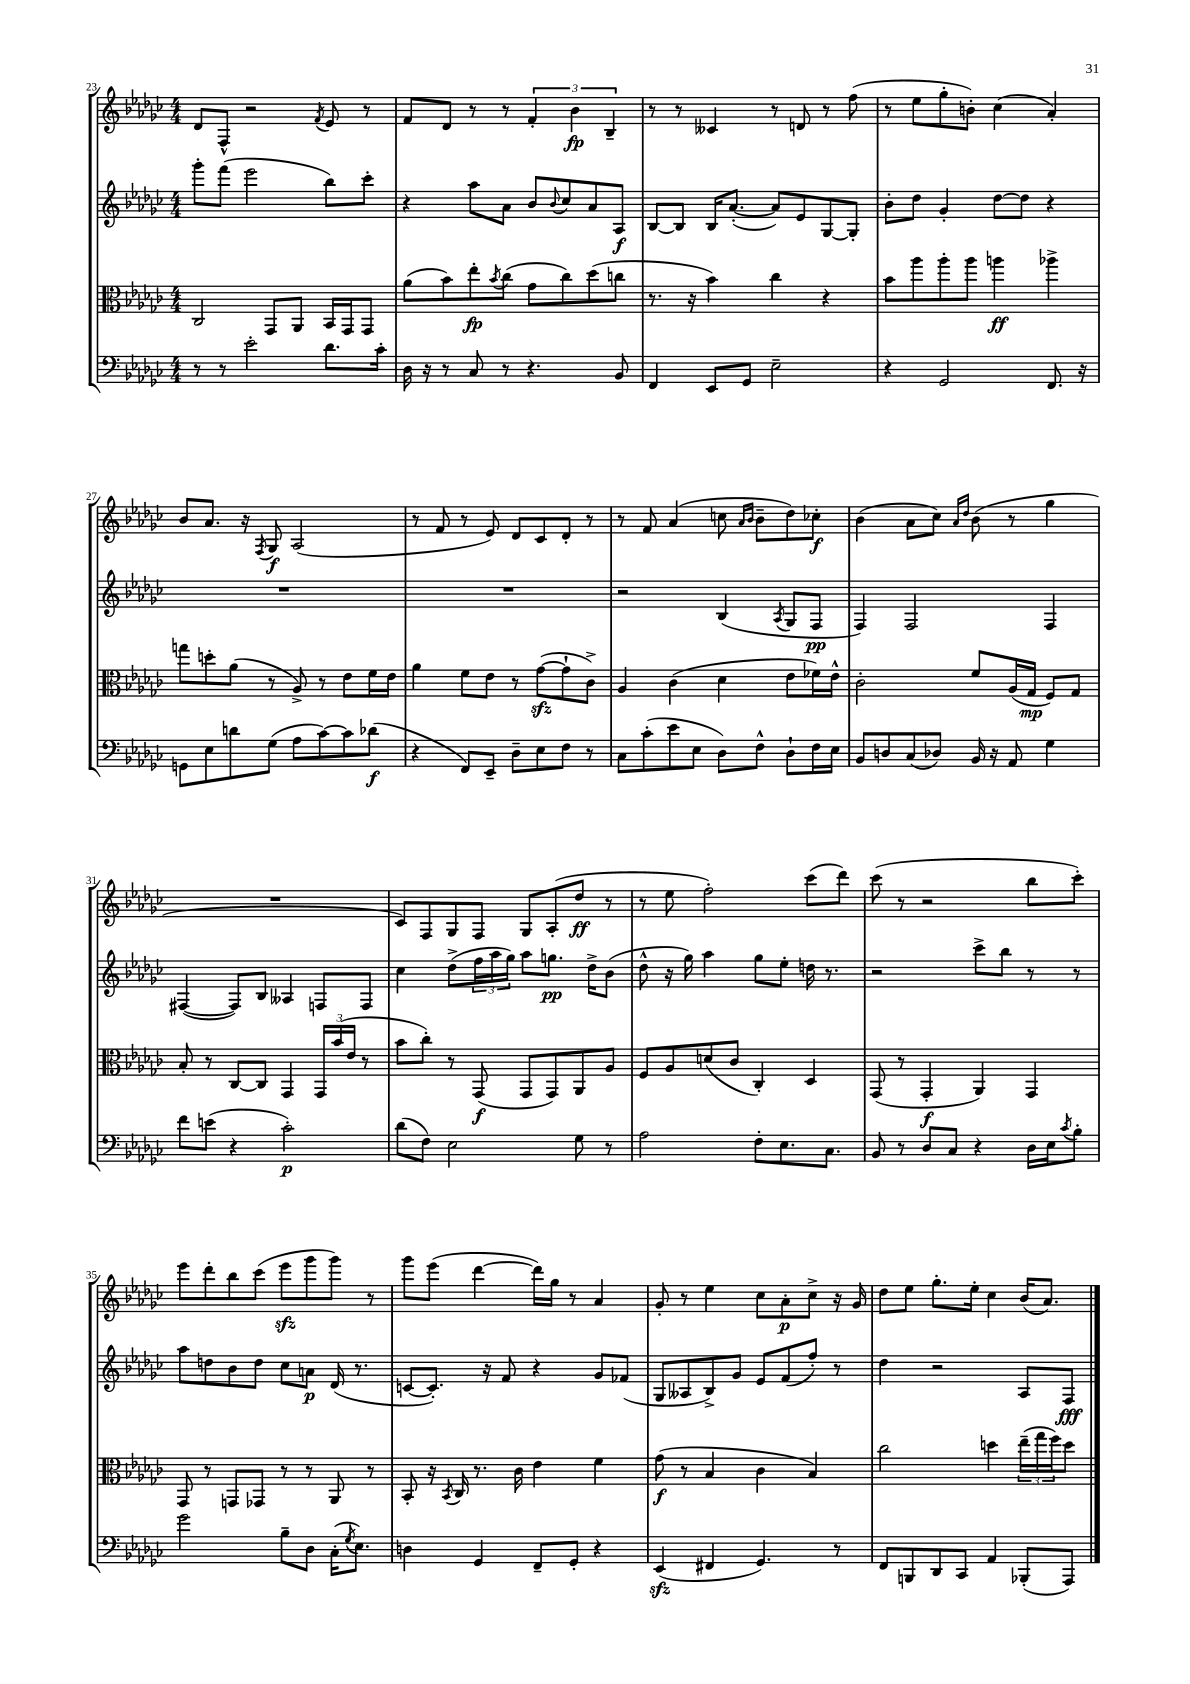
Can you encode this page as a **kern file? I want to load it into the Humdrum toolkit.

**kern	**kern	**kern	**kern
*staff4	*staff3	*staff2	*staff1
*clefF4	*clefC3	*clefG2	*clefG2
*k[b-e-a-d-g-c-]	*k[b-e-a-d-g-c-]	*k[b-e-a-d-g-c-]	*k[b-e-a-d-g-c-]
*M4/4	*M4/4	*M4/4	*M4/4
8r	2C-/	8ggg-'\L	8d-/L
8r	.	(8fff\J	8F^^/J
2e-'\	.	2eee-\	2r
.	8GG-/L	.	.
.	8AA-/J	.	.
.	.	.	8qf/
8.d-\L	16BB-/LL	8bb-\L)	8e-/
.	16GG-/J	.	.
.	8GG-/J	8ccc-'\J	8r
16c-'\Jk	.	.	.
=	=	=	=
16D-\	(8a-\L	4r	8f/L
16r	.	.	.
8r	8b-\)	.	8d-/J
8C-/	8ee-'\	8aa-\L	8r
.	8qb-/	.	.
8r	(8cc-\J	8a-\J	8r
4.r	8g-\L	8b-/L	6f'/
.	.	8qqb-/	.
.	8cc-\)	8cc-/	.
.	.	.	6b-\
.	(8dd-\	8a-/	.
.	.	.	6B-~/
8BB-/	8cc\J	8A-/J	.
=	=	=	=
4FF/	8.r	[8B-/L	8r
.	.	8B-/]J	8r
.	16r	.	.
8EE-/L	4b-\)	16B-/LK	4c--/
.	.	([8.a-'/J	.
8GG-/J	.	.	.
2E-~\	4cc-\	8a-/]L)	8r
.	.	8e-/	8d/
.	4r	[8G-/	8r
.	.	8G-'/]J	(8ff\
=	=	=	=
4r	8b-\L	8b-'\L	8r
.	8aa-\	8dd-\J	8ee-\L
2GG-/	8aa-'\	4g-'/	8gg-'\
.	8aa-\J	.	8b'\J)
.	4aa\	[8dd-\L	(4cc-\
.	.	8dd-\]J	.
8.FF/	4aa-^\	4r	4a-'/)
16r	.	.	.
=	=	=	=
8GG\L	8gg\L	1r	8b-/L
8E-\	8dd'\	.	8.a-/J
8d\	(8a-\J	.	.
.	.	.	16r
.	.	.	8qF/
(8G-\J	8r	.	8G-/
8A-\L	8A-^/)	.	(2A-/
[8c-\)	8r	.	.
8c-\]	8e-\L	.	.
(8d-\J	16f\L	.	.
.	16e-\JJ	.	.
=	=	=	=
4r	4a-\	1r	8r
.	.	.	8f/
8FF/L)	8f\L	.	8r
8EE-~/J	8e-\J	.	8e-/)
8D-~\L	8r	.	8d-/L
8E-\	([8g-\L	.	8c-/
8F\J	8g-`\]	.	8d-'/J
8r	8c-^\J)	.	8r
=	=	=	=
8C-\L	4A-/	2r	8r
(8c-'\	.	.	8f/
8e-\	(4c-\	.	(4a-/
8E-\J	.	.	.
8D-\L)	4d-\	(4B-/	8cc\
.	.	.	16qqa-/LL
.	.	.	16qqb-/JJ
8F^^\J	.	.	8b-~\L
.	.	8qA-/	.
8D-`\L	8e-\L	8G-/L	8dd-\)
16F\L	16f-\L)	8F/J	8cc-'\J
16E-\JJ	16e-^^\JJ	.	.
=	=	=	=
8BB-/L	2c-'\	4F/)	(4b-\
8D/	.	.	.
(8C-/	.	2F/	8a-\L
8D-/J)	.	.	8cc-\J)
.	.	.	16qqa-/LL
.	.	.	16qqdd-/JJ
16BB-/	8f/L	.	(8b-\
16r	.	.	.
8AA-/	(16A-/L	.	8r
.	16G-/JJ	.	.
4G-\	8F/L)	4F/	4gg-\
.	8G-/J	.	.
=	=	=	=
8f\L	8B-'/	([4F#/	1r
(8e\J	8r	.	.
4r	[8C-/L	8F#/]L)	.
.	8C-/]J	8B-/J	.
2c-'\)	4GG-/	4A--/	.
.	24GG-/LL	8F/L	.
.	(24b-/	.	.
.	24e-/JJ	.	.
.	8r	8F/J	.
=	=	=	=
(8d-\L	8b-\L	4cc-\	8c-/L)
8F\J)	8cc-'\J)	.	8F/
2E-\	8r	(8dd-^\L	8G-/
.	(8GG-/	24ff\L	8F/J
.	.	24aa-\	.
.	.	24gg-\JJ)	.
.	8GG-/L	8aa-\L	8G-/L
.	8GG-/)	8.gg\J	(8A-'/
8G-\	8AA-/	.	8dd-/J
.	.	16dd-^\LK	.
8r	8A-/J	(8b-\J	8r
=	=	=	=
2A-\	8F/L	8dd-^^\	8r
.	8A-/	16r	8ee-\
.	.	16gg-\)	.
.	(8d/	4aa-\	2ff'\)
.	8c-/J	.	.
8F'\L	4C-'/)	8gg-\L	.
8.E-\	.	8ee-'\J	.
.	4D-/	16dd\	(8ccc-\L
8.C-\J	.	8.r	.
.	.	.	8ddd-\J)
=	=	=	=
8BB-/	(8GG-/	2r	(8ccc-\
8r	8r	.	8r
8D-/L	4GG-'/	.	2r
8C-/J	.	.	.
4r	4AA-/)	8ccc-^\L	.
.	.	8bb-\J	.
16D-\LL	4GG-/	8r	8bb-\L
16E-\J	.	.	.
8qc-/	.	.	.
8B-'\J	.	8r	8ccc-'\J)
=	=	=	=
2g-\	8GG-/	8aa-\L	8eee-\L
.	8r	8dd\	8ddd-'\
.	8GG/L	8b-\	8bb-\
.	8GG-/J	8dd\J	(8ccc-\J
8B-~\L	8r	8cc-\L	8eee-\L
8D-\J	8r	8a\J	8ggg-\
(16C-'\LK	8AA-/	(16d-/	8ggg-\J)
8qG-/	.	.	.
8.E-\J)	.	8.r	.
.	8r	.	8r
=	=	=	=
4D\	8BB-'/	[8c/L	8ggg-\L
.	16r	8.c'/]J)	(8eee-\J
.	8qBB-/	.	.
.	16C-/	.	.
4GG-/	8.r	.	[4ddd-\
.	.	16r	.
.	.	8f/	.
.	16c-\	.	.
8FF~/L	4e-\	4r	16ddd-\]LL)
.	.	.	16gg-\JJ
8GG-'/J	.	.	8r
4r	4f\	8g-/L	4a-/
.	.	(8f-/J	.
=	=	=	=
(4EE-/	(8g-\	8G-/L	8g-'/
.	8r	8A--/	8r
4FF#/	4B-/	8B-^/)	4ee-\
.	.	8g-/J	.
4.GG-/)	4c-\	8e-/L	8cc-\L
.	.	(8f/	8a-'\
.	4B-/)	8ff'/J)	8cc-^\J
8r	.	8r	16r
.	.	.	16g-/
=	=	=	=
8FF/L	2cc-\	4dd-\	8dd-\L
8BBB/	.	.	8ee-\J
8DD-/	.	2r	8.gg-'\L
8CC-/J	.	.	.
.	.	.	16ee-'\Jk
4AA-/	4dd\	.	4cc-\
(8BBB-'/L	(24ee-~\LL	8A-/L	(16b-/LK
.	24gg-\	.	.
.	.	.	8.a-/J)
.	24ff\J)	.	.
8AAA-/J)	8dd\J	8F/J	.
==	==	==	==
*-	*-	*-	*-
